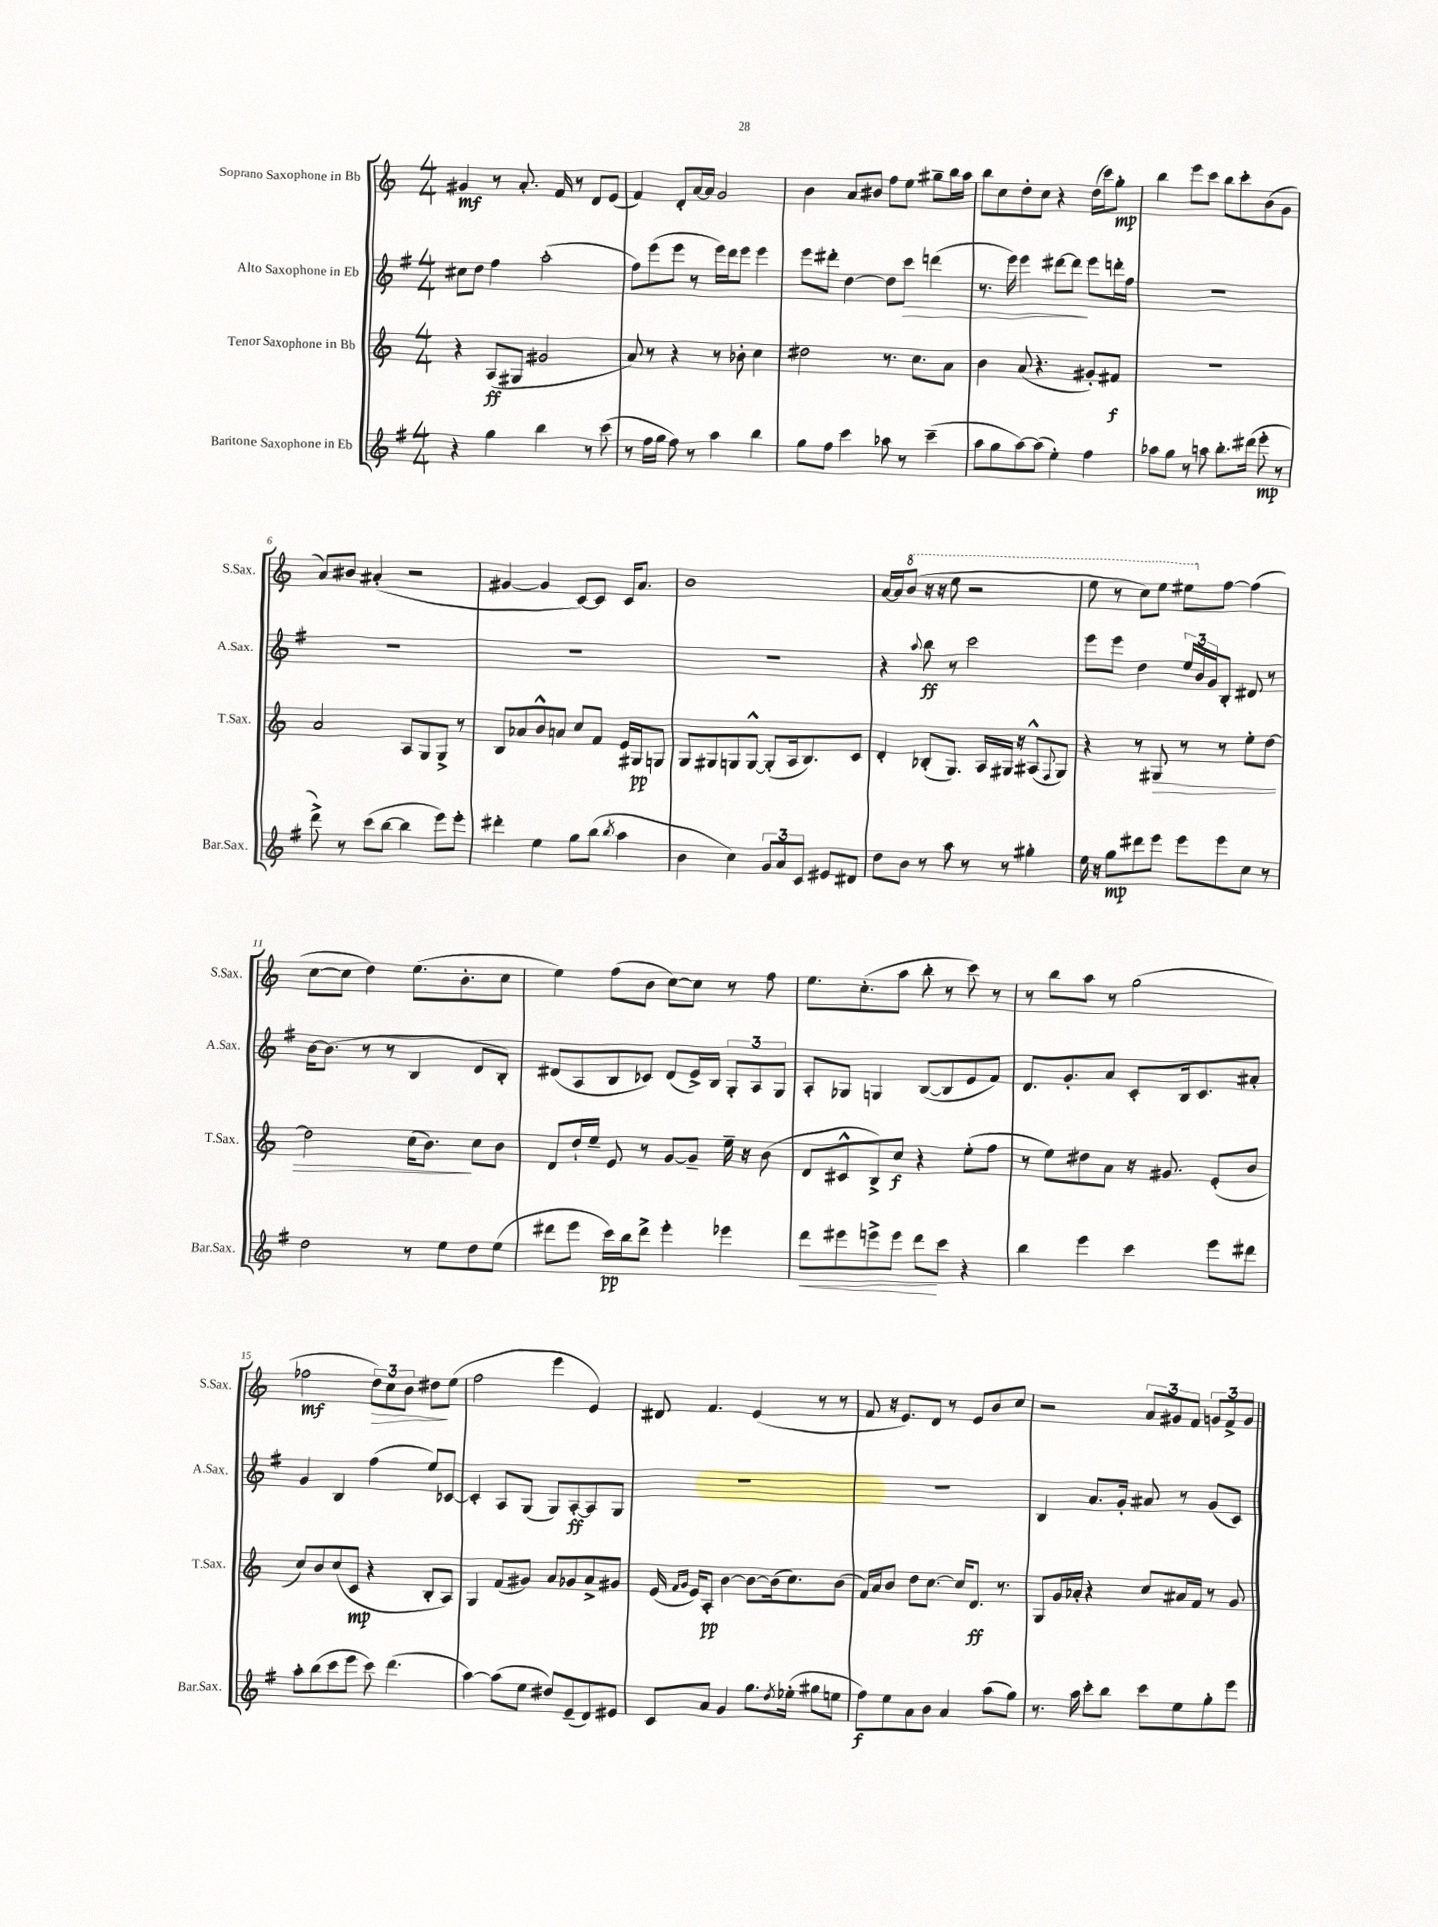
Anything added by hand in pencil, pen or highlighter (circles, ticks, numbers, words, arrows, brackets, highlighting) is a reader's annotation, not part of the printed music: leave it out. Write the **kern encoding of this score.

**kern	**kern	**kern	**kern
*staff4	*staff3	*staff2	*staff1
*clefG2	*clefG2	*clefG2	*clefG2
*k[f#]	*k[]	*k[f#]	*k[]
*M4/4	*M4/4	*M4/4	*M4/4
4r	4r	8cc#	4g#
.	.	8dd	.
4gg	(8A	4ff#	8r
.	8G#	.	8.a'
4bb	2g#	(2aa'	.
.	.	.	16f
.	.	.	8r
8r	.	.	8d
(8ccc	.	.	(8e
=	=	=	=
8r	8a)	8ff#)	4f)
16ff#	8r	(8eee	.
16gg	.	.	.
8ff#)	4r	8eee	8d'
8r	.	8r	[16a
.	.	.	16a]
4aa	8r	16eee)	2g
.	.	16ddd	.
.	8b-'	8eee	.
4bb	4cc	4eee	.
=	=	=	=
8gg	2dd#	8eee	4b
8ff#	.	8ddd#'	.
4ccc	.	[4dd	8a
.	.	.	8b#
8aa-	8.r	8dd]	8ff
8r	.	8ccc	8ee
.	8.cc	.	.
(4ccc~	.	(4ddd	8gg#~
.	8a	.	16bb
.	.	.	16aa
=	=	=	=
8aa	4b	8.r	8bb
8gg	.	.	8cc
.	.	16eee)	.
[8aa)	(8a	4eee	8dd'
(8aa]	4.r	.	8cc
4ee')	.	[8ddd#	4r
.	.	8ddd#]	.
4ff#	8g#')	8eee	(16dd
.	.	.	16ccc)
.	8f#	16ddd'	8gg'
.	.	16ff#	.
=	=	=	=
8aa-	1r	1r	4bb
8gg	.	.	.
8r	.	.	8eee
8aa	.	.	8ccc
8.bb'	.	.	8bb
.	.	.	8ccc'
(16ddd#	.	.	.
8eee'	.	.	(8b
8r	.	.	8g
=	=	=	=
8ddd^)	2a	1r	8a)
8r	.	.	8b#
(8ccc	.	.	(4a#'
[8bb	.	.	.
4bb]	8A	.	2r
.	8G	.	.
8eee)	8G^	.	.
8eee'	8r	.	.
=	=	=	=
4ddd#'	8B	1r	[4g#
.	8a-	.	.
4ee	8b^^	.	4g#]
.	8a	.	.
8gg	8cc	.	[8c)
(8bb	8f	.	8c]
8qbb	.	.	.
4aa	16e	.	16c
.	16G#	.	8.a
.	8G	.	.
=	=	=	=
4b	8G	1r	1b
.	8G#	.	.
4cc)	8G	.	.
.	[8G^^	.	.
12g	(8G']	.	.
12a	.	.	.
.	16A	.	.
12c	.	.	.
.	8.B)	.	.
8e#	.	.	.
8d#	8c	.	.
=	=	=	=
8dd	4d'	4r	[16a
.	.	.	16a]
8b	.	.	(8bb
.	.	8qqaa	.
8r	(8B-'	8bb	16r
.	.	.	16r
8aa	8.G)	8r	8eee
8r	.	2ccc	2r
.	16A	.	.
8r	16G#	.	.
.	16r	.	.
4gg#'	(8A#^^	.	.
.	8qqF	.	.
.	8G#)	.	.
=	=	=	=
16ee	4r	8eee	8eee
16r	.	.	.
8gg	.	8eee	8r
8ddd#	8r	4dd	8ccc)
8eee	8G#	.	8eee
8eee	8r	24ee	8eee#
.	.	24b	.
.	.	24g	.
8eee	8r	8B'	[8ff
8cc	8ee'	8d#	(4ff]
8r	[8dd	8r	.
=	=	=	=
2dd	2dd]	[16b	[8cc
.	.	(8.b]	.
.	.	.	8cc]
.	.	8r	4dd)
.	.	8r	.
8r	(16cc	4B	(8.ee
.	8.b)	.	.
8ee	.	.	.
.	.	.	8.b'
8dd	8cc	8d	.
(8ee	8b	8B')	8cc
=	=	=	=
8ddd#	8d	(8d#	4ee)
8eee	16dd`	8A	.
.	16ee~	.	.
16ccc)	8e	8B	(8ff
16bb	.	.	.
8ddd#^	8r	8c-)	8b
4eee'	[8g	(8d#	[8cc)
.	8g~]	16e^)	8cc]
.	.	16B	.
4eee-	16ee~	12G'	8r
.	16r	.	.
.	.	12A	.
.	(8b	.	8ff
.	.	12G	.
=	=	=	=
8ddd	8d	8A'	8.ee
8eee#	8c#^^	8G-	.
.	.	.	(8.cc'
8eee^	8B^)	4G	.
8eee	8cc	.	8aa
8ddd	4r	([8B	8bb'
8ccc	.	8B]	8r
4r	(8ee'	8e	8ccc)
.	8ff	8f#)	8r
=	=	=	=
4bb	8r	8.d	8r
.	8ee)	.	8bb
.	.	8.g'	.
4eee	8dd#	.	8aa
.	8a	8a	8r
4ccc	16r	8c'	(2gg
.	8.g#	.	.
.	.	16B	.
.	.	8.c	.
8eee	(8e'	.	.
8ddd#	8b	8a#'	.
=	=	=	=
8aa'	8cc)	4g	2ff-
(8bb	8b	.	.
8ccc	(8cc	4B	.
8eee	8c	.	.
8ccc)	4r	(4ff#	12dd)
.	.	.	12cc
(4.ddd	.	.	.
.	.	.	12b
.	8B'	8ee)	8dd#
.	8A)	[8c-	(8ee
=	=	=	=
[4aa)	4G	4c-']	2ff
(8aa]	(8f	8A	.
8ee	8g#)	(8G	.
8dd#)	8a	8G)	4eee
(8e~	8g-	[8A'	.
8d)	8a^	8A]	4e)
8e#	8g#	8G	.
=	=	=	=
8c	(16e	1r	8d#
.	16qqf	.	.
.	16qqg	.	.
.	16e)	.	.
8a	8A'	.	4.f
4g	[4b	.	.
8.gg	8b_	.	(4e
.	(16b]	.	.
8qdd	.	.	.
(16ee-'	8.cc)	.	.
8gg#	.	.	8r
8ee	(8b	.	8r
=	=	=	=
8ff#)	16f)	1r	8f
.	16a	.	.
8ee	8b	.	16r
.	.	.	8.e)
8a	8dd	.	.
8b	[8.cc	.	8d
4a	.	.	8r
.	16cc]	.	.
.	8.d	.	8e
(8aa	.	.	8b
.	8.r	.	.
8gg)	.	.	8cc
=	=	=	=
8.r	8G	4B	2r
.	16g	.	.
16aa	16a-'	.	.
8ccc'	4r	8.a	.
8bb	.	.	.
.	.	16g'	.
8ccc	8cc	8a#	12a
.	.	.	12g#
8ee	16a#	8r	.
.	.	.	12f
.	16f	.	.
8gg'	8r	(8g	12g
.	.	.	12f^
8eee	8g	8c)	.
.	.	.	12g
==	==	==	==
*-	*-	*-	*-
